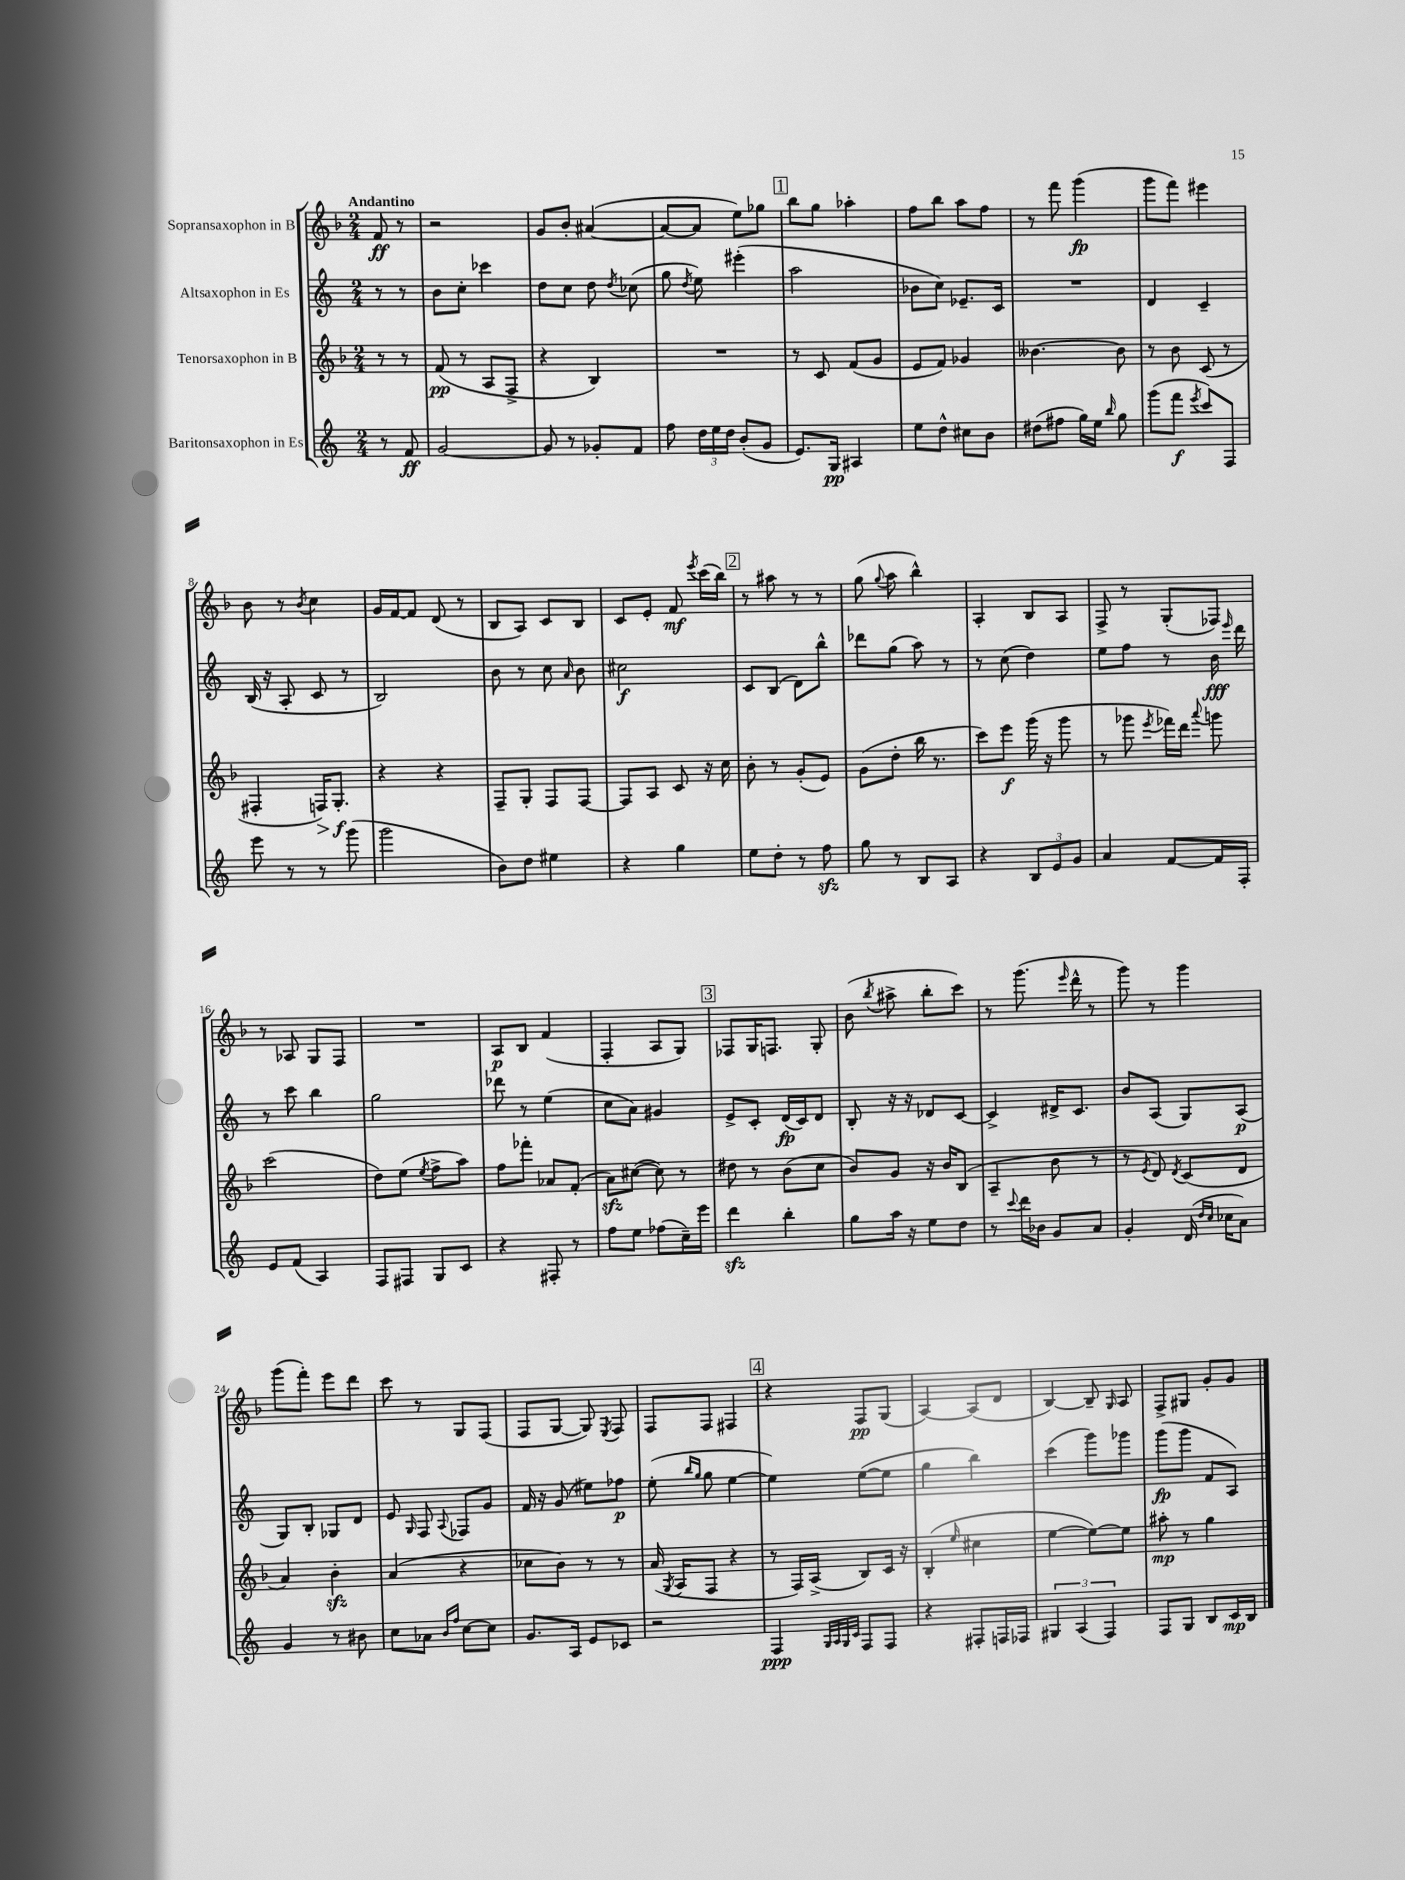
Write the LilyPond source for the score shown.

<<
\new StaffGroup <<
\new Staff = "s0" \with { instrumentName = "Sopransaxophon in B" } {
    \clef treble \key f \major \numericTimeSignature \time 2/4 \partial 4 \tempo "Andantino"
    \autoBeamOff f'8\ff r8 |
    r2 |
    g'8[ bes'8]-. ais'4~( |
    ais'8[~ ais'8] e''8[) ges''8] |
    \mark \markup { \box "1" } bes''8[ g''8] aes''4-. |
    f''8[ bes''8] a''8[ f''8] |
    r8 f'''8 g'''4\fp( |
    g'''8[ f'''8]) eis'''4 |
    bes'8 r8 \acciaccatura { bes'8 } c''4 |
    g'16[ f'16~ f'8] d'8( r8 |
    bes8[ a8]) c'8[ bes8] |
    c'8[ e'8]-. f'8\mf \acciaccatura { e'''8 } c'''16[( bes''16]) |
    \mark \markup { \box "2" } r8 ais''8 r8 r8 |
    g''8( \appoggiatura { g''8 } a''8 bes''4-^) |
    a4-. bes8[ a8] |
    f8-> r8 g8[-.( fes8]) |
    r8 aes8 g8[ f8] |
    R2 |
    a8[\p bes8] f'4( |
    f4-. a8[ g8]) |
    \mark \markup { \box "3" } fes8[ g16 f8.] g8-. |
    bes'8( \acciaccatura { bes''8 } ais''8-> bes''8[-. c'''8]) |
    r8 g'''8.( \grace { e'''16 } d'''16-^ r8 |
    g'''8) r8 g'''4 |
    g'''8[( f'''8]-.) e'''8[ d'''8] |
    c'''8 r8 g8[ f8]( |
    f8[ g8]~ g8) \acciaccatura { e8 } f8 |
    f8[ f8] fis4 |
    \mark \markup { \box "4" } r4 f8[\pp g8]( |
    a4~) a8[( d'8] |
    bes4~) bes8-- \grace { g16 } a8 |
    f8[-> gis8] g'8[-. g'8] \bar "|." |
}
\new Staff = "s1" \with { instrumentName = "Altsaxophon in Es" } {
    \clef treble \key c \major \numericTimeSignature \time 2/4 \partial 4
    \autoBeamOff r8 r8 |
    b'8[ c''8]-. ces'''4 |
    d''8[ c''8] d''8 \acciaccatura { d''8 } ces''8( |
    g''8 \acciaccatura { d''8 } e''8) eis'''4-.( |
    \mark \markup { \box "1" } a''2 |
    bes'8[ c''8]) ees'8.[-- c'16] |
    R2 |
    d'4 c'4-- |
    b16( r16 a8-. c'8 r8 |
    b2) |
    b'8 r8 c''8 \grace { a'16 } b'8 |
    cis''2\f |
    \mark \markup { \box "2" } c'8[ b8]( d'8[) b''8]-^ |
    des'''8[ g''8]( a''8) r8 |
    r8 c''8( d''4) |
    e''8[ f''8] r8 b'16\fff \grace { e'''16 } d'''16 |
    r8 c'''8 b''4 |
    g''2 |
    des'''8 r8 e''4( |
    c''8[ a'8]) gis'4 |
    \mark \markup { \box "3" } e'8[-> c'8]-. d'16[\fp( c'16) d'8] |
    b8-. r16 r16 des'8[ c'8]~ |
    c'4-> dis'16[-> c'8.] |
    b'8[ a8]( g8[) a8]\p( |
    g8[) b8]-. ges8[ d'8] |
    e'8 \grace { g16 } f8 \appoggiatura { a8 } fes8[ g'8] |
    f'16 r16 g'8( eis''8[) fes''8]\p |
    e''8-.( \grace { b''16[ g''16] } g''8 e''4~ |
    \mark \markup { \box "4" } e''4) e''8[~( e''8] |
    g''4 b''4) |
    c'''4( g'''8[) ges'''8] |
    g'''8[\fp( g'''8] f'8[ a8]) \bar "|." |
}
\new Staff = "s2" \with { instrumentName = "Tenorsaxophon in B" } {
    \clef treble \key f \major \numericTimeSignature \time 2/4 \partial 4
    \autoBeamOff r8 r8 |
    f'8\pp( r8 a8[ f8]-> |
    r4 bes4) |
    R2 |
    \mark \markup { \box "1" } r8 c'8 f'8[( g'8] |
    e'8[ f'8]) ges'4 |
    beses'4.~ beses'8 |
    r8 bes'8 c'8( r8 |
    fis4-. f16[\>) g8.]-.\f\! |
    r4 r4 |
    f8[-- g8]-. f8[ f8]~ |
    f8[ a8] c'8 r16 c''16 |
    \mark \markup { \box "2" } bes'8-. r8 g'8[-.( e'8]) |
    g'8[( d''8]-. bes''16 r8. |
    c'''8[) e'''8]\f g'''16( r16 g'''8 |
    r8 ges'''8 \acciaccatura { e'''8 } fes'''16[) d'''16] \appoggiatura { a'''8 } g'''8 |
    c'''2( |
    d''8[) e''8]( \acciaccatura { e''8 } f''8[-> a''8]) |
    f''8[ fes'''8]-. aes'8[ f'8]-.( |
    a'8[\sfz) cis''8]~( cis''8) r8 |
    \mark \markup { \box "3" } dis''8 r8 bes'8[( c''8] |
    bes'8[) g'8] r16 bes'16[ bes8]( |
    a4-- bes'8 r8 |
    r8 \acciaccatura { e'8 } d'8) \acciaccatura { d'8 } c'8[( d'8] |
    a'4) bes'4-.\sfz |
    a'4( r4 |
    ces''8[ bes'8]) r8 r8 |
    a'16( \acciaccatura { g8 } a16[ f8] r4 |
    \mark \markup { \box "4" } r8 f16[) a16]->( bes8[) c'16] r16 |
    bes4-.( \grace { e''16 } cis''4 |
    e''4~ e''8[~) e''8] |
    ais''8-.\mp r8 g''4 \bar "|." |
}
\new Staff = "s3" \with { instrumentName = "Baritonsaxophon in Es" } {
    \clef treble \key c \major \numericTimeSignature \time 2/4 \partial 4
    \autoBeamOff r8 f'8\ff |
    g'2~ |
    g'8 r8 ges'8[-. f'8] |
    f''8 \tuplet 3/2 { d''16[ e''16 d''16] } b'8[-.( g'8] |
    \mark \markup { \box "1" } e'8.[) g16]\pp ais4 |
    e''8[ d''8]-^ cis''8[ b'8] |
    dis''8[( fis''8] g''16[) e''16] \grace { b''16 } g''8 |
    g'''8[( f'''8]\f \acciaccatura { e'''8 } c'''8[) f8] |
    e'''8 r8 r8 g'''8( |
    g'''2 |
    b'8[) d''8] eis''4 |
    r4 g''4 |
    \mark \markup { \box "2" } e''8[ d''8]-. r8 f''8\sfz |
    g''8 r8 b8[ a8] |
    r4 \tuplet 3/2 { b8[ e'8 g'8] } |
    a'4 f'8[~ f'16 f16]-. |
    e'8[ f'8]( a4) |
    f8[ fis8] g8[ c'8] |
    r4 fis8-. r8 |
    f''8[ e''8] fes''8[( c''16--) e'''16] |
    \mark \markup { \box "3" } d'''4\sfz b''4-. |
    g''8[ a''16] r16 e''8[ d''8] |
    r8 \appoggiatura { c'''8 } d'''16[ bes'16] g'8[ a'8] |
    g'4-. d'16( \grace { d''16[ c''16] } ces''16[ a'8]) |
    g'4 r8 bis'8 |
    c''8[ aes'8] \grace { b'16[ f''16] } c''8[~ c''8] |
    g'8.[ a16] e'8[ ces'8] |
    r2 |
    \mark \markup { \box "4" } f4\ppp \grace { g32[ a32 g32 c'32] } f8[ f8] |
    r4 fis8[-. f16 fes16] |
    \tuplet 3/2 { gis4 a4( f4) } |
    f8[ g8] b8[ c'16\mp b16] \bar "|." |
}
>>
>>
